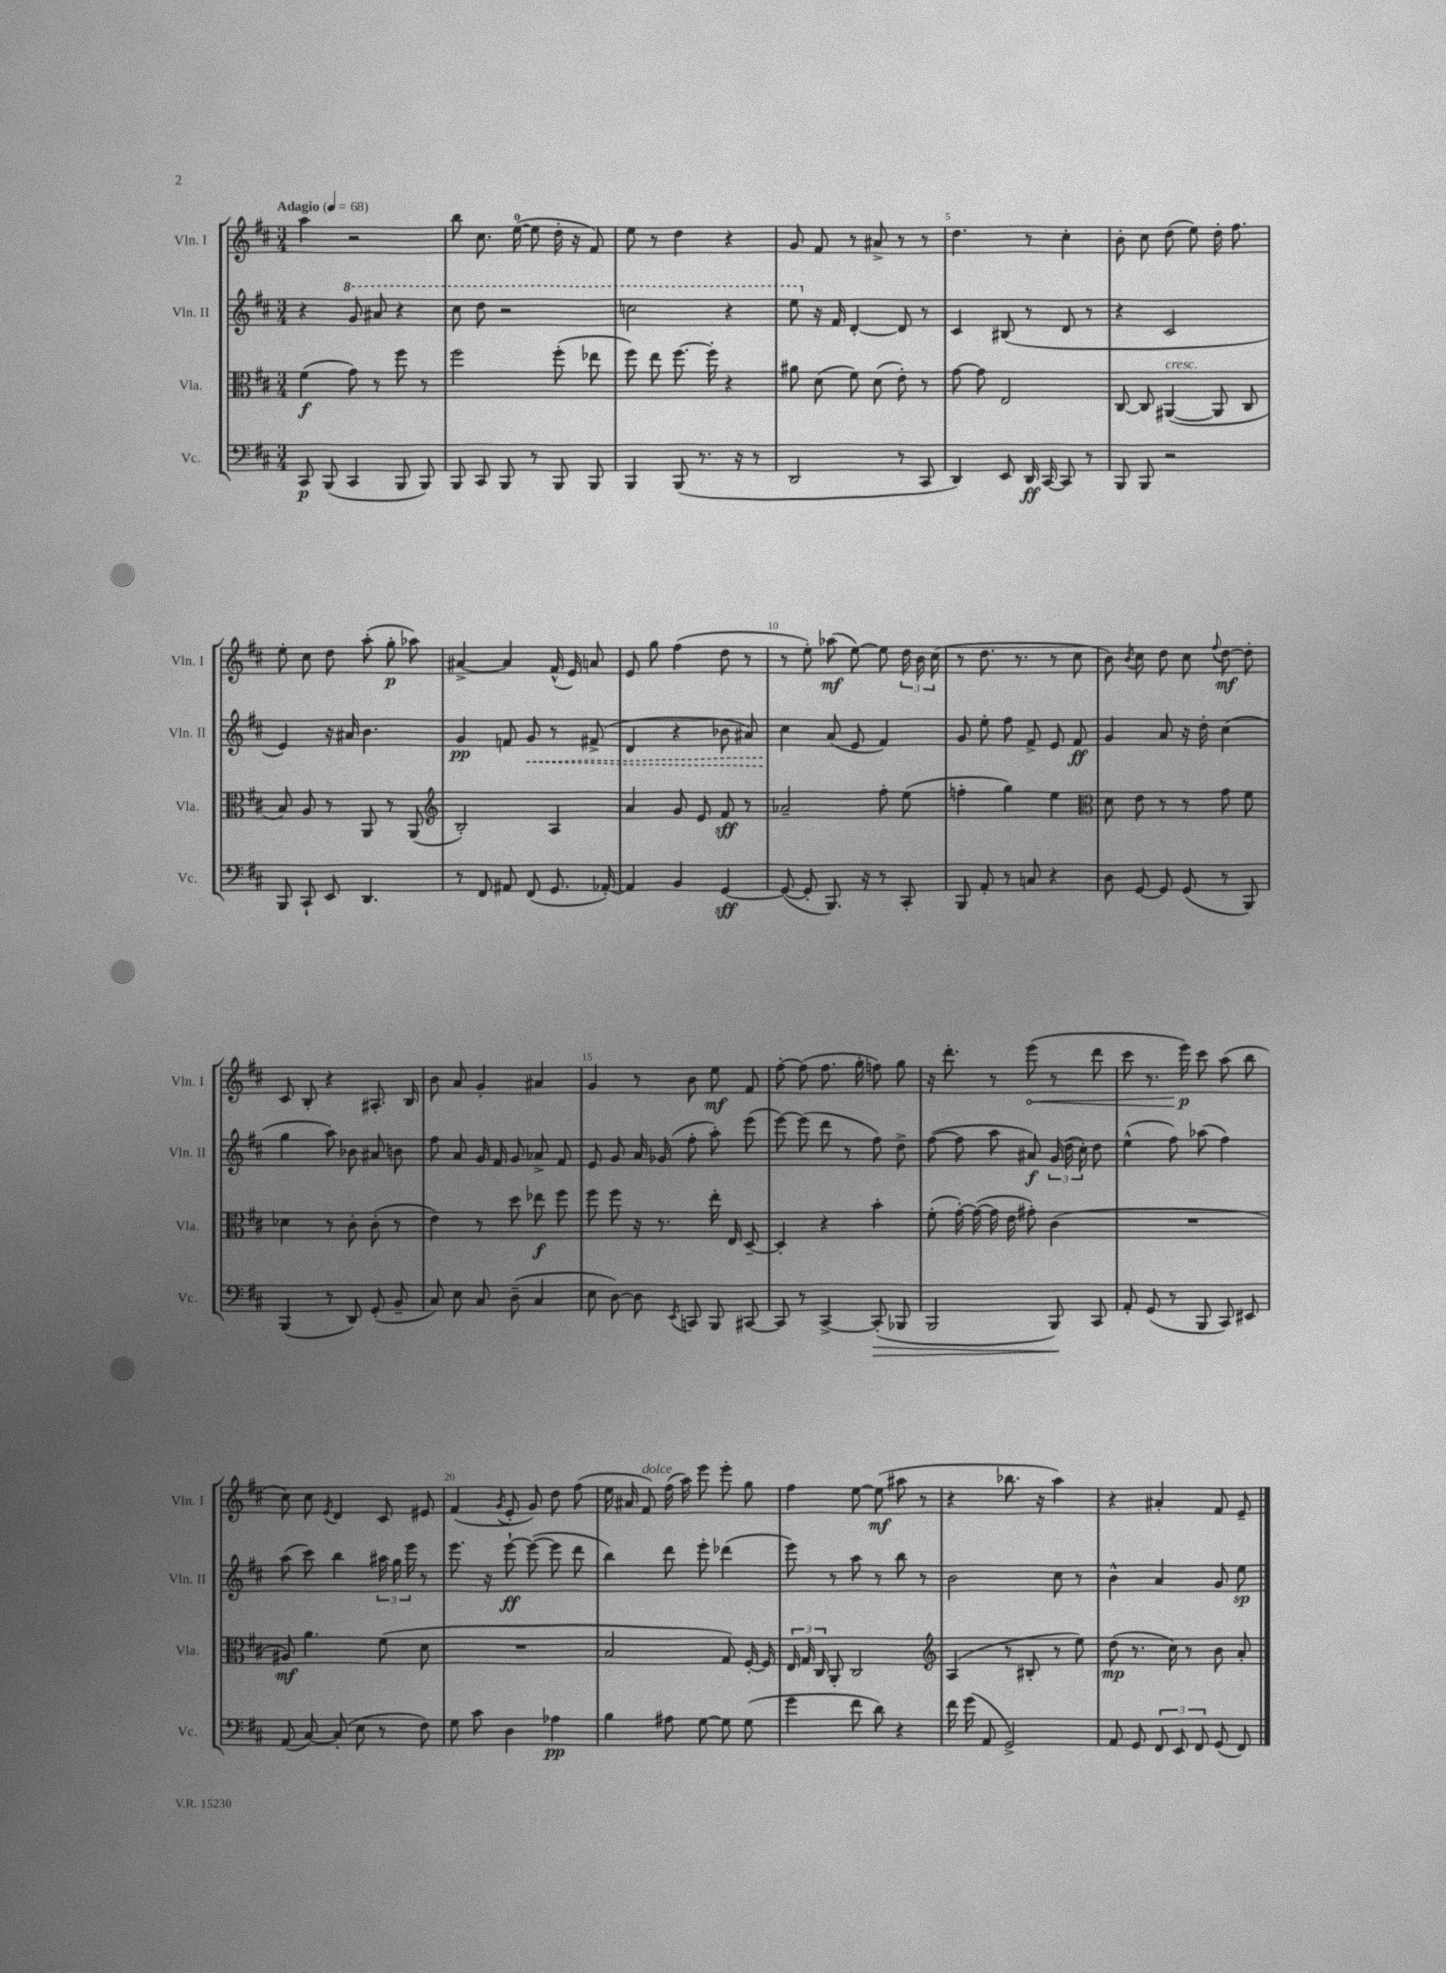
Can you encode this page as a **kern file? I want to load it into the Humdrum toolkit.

**kern	**dynam	**kern	**dynam	**kern	**dynam	**kern	**dynam
*part4	*part4	*part3	*part3	*part2	*part2	*part1	*part1
*staff4	*staff4	*staff3	*staff3	*staff2	*staff2	*staff1	*staff1
*I"Vc.	*	*I"Vla.	*	*I"Vln. II	*	*I"Vln. I	*
*I'Vc.	*	*I'Vla.	*	*I'Vln. II	*	*I'Vln. I	*
*clefF4	*	*clefC3	*	*clefG2	*	*clefG2	*
*k[f#c#]	*	*k[f#c#]	*	*k[f#c#]	*	*k[f#c#]	*
*M3/4	*	*M3/4	*	*M3/4	*	*M3/4	*
*MM68	*	*MM68	*	*MM68	*	*MM68	*
=1	=1	=1	=1	=1	=1	=1	=1
!	!	!	!	!	!	!LO:TX:a:B:t=Adagio	!
8CC#/	p	(4f#\	f	4r	.	4aa\	.
(8BBB/	.	.	.	.	.	.	.
*	*	*	*	*8va	*	*	*
4CC#/	.	8g\)	.	8gg/	.	2r	.
.	.	8r	.	8aa#X/	.	.	.
8BBB/	.	8ff#\	.	4r	.	.	.
8BBB/)	.	8r	.	.	.	.	.
=2	=2	=2	=2	=2	=2	=2	=2
8BBB/	.	2ff#\	.	8ccc#\	.	8bb\	.
8CC#/	.	.	.	8ddd\	.	8.cc#\	.
8BBB/	.	.	.	2r	.	.	.
.	.	.	.	.	.	([16ee\	.
8r	.	.	.	.	.	8ee\]	.
8BBB/	.	(8ff#'\	.	.	.	16dd'\	.
.	.	.	.	.	.	16r	.
8BBB/	.	8ee-X\	.	.	.	8f#/)	.
=3	=3	=3	=3	=3	=3	=3	=3
4BBB/	.	8ff#\)	.	2cccn\	.	8ee\	.
.	.	8ee\	.	.	.	8r	.
(8BBB/	.	[8.ff#\	.	.	.	4dd\	.
8.r	.	.	.	.	.	.	.
.	.	16ff#'\]	.	.	.	.	.
.	.	4r	.	4r	.	4r	.
16r	.	.	.	.	.	.	.
8r	.	.	.	.	.	.	.
=4	=4	=4	=4	=4	=4	=4	=4
2DD/	.	8a#X\	.	8eee\	.	8g/	.
*	*	*	*	*X8va	*	*	*
.	.	(8d\	.	16r	.	8f#/	.
.	.	.	.	16f#/	.	.	.
.	.	8f#\)	.	[4d'/	.	8r	.
.	.	(8d\	.	.	.	8a#X^/	.
8r	.	8e'\)	.	8d/]	.	8r	.
8CC#/	.	8r	.	8r	.	8r	.
=5	=5	=5	=5	=5	=5	=5	=5
4DD/)	.	[8g\	.	4c#/	.	4.dd\	.
.	.	8g\]	.	.	.	.	.
8EE/	.	2E/	.	(8B#X/	.	.	.
16DD/	ff	.	.	8r	.	8r	.
[16CC#/	.	.	.	.	.	.	.
8CC#/]	.	.	.	8d/	.	4cc#'\	.
8r	.	.	.	8r	.	.	.
=6	=6	=6	=6	=6	=6	=6	=6
8BBB/	.	[8C#/	.	4r	.	8b'\	.
8BBB/	.	8C#/]	.	.	.	8cc#\	.
!	!	!LO:TX:a:i:t=cresc.	!	!	!	!	!
2r	.	([4AA#X/	.	2c#/	.	(8dd\	.
.	.	.	.	.	.	8ee\)	.
.	.	8AA#/]	.	.	.	16dd'\	.
.	.	.	.	.	.	8.ff#\	.
.	.	8C#/	.	.	.	.	.
!!LO:LB:g=z
=7	=7	=7	=7	=7	=7	=7	=7
8BBB/	.	8B/)	.	4e/)	.	8ee'\	.
8CC#`/	.	8A/	.	.	.	8cc#\	.
8EE/	.	8r	.	16r	.	8dd\	.
.	.	.	.	16a#X/	.	.	.
4.DD/	.	8AA/	.	4.b\	.	(8aa'\	.
.	.	8r	.	.	.	8gg'\	p
.	.	(8AA/	.	.	.	8aa-X\)	.
=8	=8	=8	=8	=8	=8	=8	=8
*	*	*clefG2	*	*	*	*	*
8r	.	2B'/)	.	4g/	pp	[4a#X^/	.
8FF#/	.	.	.	.	.	.	.
8AA#X/	.	.	.	8fn/	.	4a#/]	.
!	!	!	!	!	!LO:HP:b	!	!
(8FF#/	.	.	.	8g/	<	.	.
8.GG/	.	4A/	.	8r	.	(16f#^^/	.
.	.	.	.	.	.	16e/)	.
.	.	.	.	(8f#X^/	.	8an/	.
[16AA-X'/)	.	.	.	.	.	.	.
=9	=9	=9	=9	=9	=9	=9	=9
4AA-/]	.	4a/	.	4d/	.	8e/	.
.	.	.	.	.	.	8gg\	.
4BB/	.	8g/	.	4r	.	(4ff#\	.
.	.	8e/	.	.	.	.	.
[4GG/	sff	8f#/	sff	8b-X\	.	8dd\	.
.	.	8r	.	8a#X/)	.	8r	.
=10	=10	=10	=10	=10	=10	=10	=10
(8GG/_	.	2a-X~/	.	4cc#\	.	8r	.
8GG'/]	.	.	.	.	.	8ee'\)	.
8.BBB/)	.	.	.	(8a/	[	(8aa-X\	mf
.	.	.	.	8e/	.	[8ee\)	.
16r	.	.	.	.	.	.	.
8r	.	8ff#'\	.	4f#/)	.	8ee\]	.
8CC#'/	.	(8ee\	.	.	.	24dd\	.
.	.	.	.	.	.	24b\	.
.	.	.	.	.	.	(24cc#\	.
=11	=11	=11	=11	=11	=11	=11	=11
8BBB/	.	4ffn'\	.	8g/	.	8r	.
8AA'/	.	.	.	8ee'\	.	8.dd\	.
8r	.	4gg\)	.	8ff#\	.	.	.
.	.	.	.	.	.	8.r	.
8Cn/	.	.	.	8f#^/	.	.	.
4r	.	4ee\	.	8e/	.	8r	.
.	.	.	.	8f#/	ff	8cc#\	.
=12	=12	=12	=12	=12	=12	=12	=12
*	*	*clefC3	*	*	*	*	*
8D\	.	8d\	.	4g/	.	8b\)	.
.	.	.	.	.	.	8qb/	.
[8GG/	.	8e\	.	.	.	8cc#\	.
8GG/]	.	8r	.	8a/	.	8dd\	.
(8GG/	.	8r	.	16r	.	8cc#\	.
.	.	.	.	16dd'\	.	.	.
.	.	.	.	.	.	8qqff#/	.
8r	.	8g\	.	(4cc#\	.	[8dd\	mf
8BBB/)	.	8f#\	.	.	.	8dd'\]	.
!!LO:LB:g=z
=13	=13	=13	=13	=13	=13	=13	=13
(4BBB/	.	4d-X\	.	4gg\	.	8c#/	.
.	.	.	.	.	.	8B'/	.
8r	.	8r	.	8aa\)	.	4r	.
8DD/)	.	8c#'\	.	8b-X\	.	.	.
(8GG'/	.	(8c#'\	.	8a#X/	.	8.A#X'/	.
8BB~/	.	8r	.	8bn\	.	.	.
.	.	.	.	.	.	16B/	.
=14	=14	=14	=14	=14	=14	=14	=14
8C#/)	.	4e\)	.	8ff#\	.	8b\	.
8E\	.	.	.	8a/	.	8a/	.
8C#/	.	8r	.	16g/	.	4g'/	.
.	.	.	.	16f#/	.	.	.
(8D~\	.	8dd\	.	8g/	.	.	.
4C#/	.	8ee-X\	f	8a-X^/	.	4a#X/	.
.	.	8ff#\	.	8f#/	.	.	.
=15	=15	=15	=15	=15	=15	=15	=15
8E\	.	8ff#\	.	8e/	.	4g/	.
[8D\)	.	8ff#\	.	8g/	.	.	.
8D\]	.	16r	.	16a/	.	8r	.
.	.	8.r	.	(16g-X/	.	.	.
8qEE/	.	.	.	.	.	.	.
8CCn/	.	.	.	8ff#'\	.	8b\	.
8BBB/	.	16ee'\	.	8aa'\)	.	8ee\	mf
.	.	16E/	.	.	.	.	.
[8CC#X/	.	[8D~/	.	(8eee\	.	8f#/	.
=16	=16	=16	=16	=16	=16	=16	=16
8CC#/]	.	4D'/]	.	[8eee\)	.	[8ff#'\	.
8r	.	.	.	(8eee\]	.	(8ff#\]	.
[4CC#^/	.	4r	.	8ddd\	.	8.ff#\	.
.	.	.	.	8r	.	.	.
.	.	.	.	.	.	16gg'\	.
!	!LO:HP:b	!	!	!	!	!	!
(8CC#'/]	>	4b'\	.	8ff#\)	.	8ffn\)	.
8BBB-X/	.	.	.	8dd^\	.	8gg\	.
=17	=17	=17	=17	=17	=17	=17	=17
2BBB/	.	(8f#'\	.	([8ff#\	.	16r	.
.	.	.	.	.	.	8.ddd'\	.
.	.	[16g'\)	.	8ff#\]	.	.	.
.	.	(16g\_	.	.	.	.	.
.	.	16g\]	.	8aa\	.	8r	.
.	.	16e\	.	.	.	.	.
!	!	!	!	!	!	!	!LO:HP:b
.	.	8g#X'\)	.	8a#X/)	f	(8eee\	<
8BBB/)	.	(4c#\	.	(24g/	.	8r	.
.	.	.	.	24dd\	.	.	.
.	.	.	.	24cc#'\)	.	.	.
8CC#/	]	.	.	8dd\	.	8ddd\	.
=18	=18	=18	=18	=18	=18	=18	=18
8AA'/	.	2.r	.	(4ee^^\	.	8ccc#\	.
(8GG/	.	.	.	.	.	8.r	.
8r	.	.	.	8ff#\)	.	.	.
.	.	.	.	.	.	16eee\)	p
8BBB/	.	.	.	(8aa-X\	.	8ccc#\	[
8CC#/)	.	.	.	4ff#\)	.	(8aa\	.
8EE#X/	.	.	.	.	.	8bb\	.
!!LO:LB:g=z
=19	=19	=19	=19	=19	=19	=19	=19
(8AA/	.	8A#X/)	mf	(8aa\	.	8cc#\)	.
[8C#/)	.	4.a\	.	8ccc#\)	.	8cc#\	.
.	.	.	.	.	.	8qe/	.
(8C#'/]	.	.	.	4bb\	.	4d/	.
8E\	.	.	.	.	.	.	.
8r	.	(8f#\	.	24aa#X\	.	8c#/	.
.	.	.	.	24gg\	.	.	.
.	.	.	.	24eee\	.	.	.
8F#\)	.	8d\	.	8r	.	8e#X/	.
=20	=20	=20	=20	=20	=20	=20	=20
8G\	.	2.r	.	8.eee\	.	(4f#/	.
8c#\	.	.	.	.	.	.	.
.	.	.	.	16r	.	.	.
.	.	.	.	.	.	8qg/	.
4D\	.	.	.	[8eee`\	ff	8e'/	.
.	.	.	.	(8eee\_	.	8g/)	.
4A-X\	pp	.	.	8eee\]	.	8dd\	.
.	.	.	.	8ddd\	.	(8ff#\	.
=21	=21	=21	=21	=21	=21	=21	=21
4B\	.	2B/	.	4bb\)	.	16ee\	.
.	.	.	.	.	.	16a#X/	.
!	!	!	!	!	!	!LO:TX:a:i:t=dolce	!
.	.	.	.	.	.	8f#/)	.
8A#X\	.	.	.	8ddd\	.	(16ff#\	.
.	.	.	.	.	.	16aa\)	.
[8G\	.	.	.	8eee'\	.	8eee\	.
8G\]	.	8G/)	.	(4ddd-X\	.	8eee'\	.
(8G\	.	[16F#'/	.	.	.	8gg\	.
.	.	16F#/]	.	.	.	.	.
=22	=22	=22	=22	=22	=22	=22	=22
4g\	.	24E/	.	8eee\)	.	4ff#\	.
.	.	24G/	.	.	.	.	.
.	.	24C#/	.	.	.	.	.
.	.	8AA'/	.	8r	.	.	.
8f#\	.	2C#/	.	8aa\	.	[8ee\	.
8d\)	.	.	.	8r	.	(8ee\]	mf
4r	.	.	.	8bb\	.	8aa#X\	.
.	.	.	.	8r	.	8r	.
=23	=23	=23	=23	=23	=23	=23	=23
*	*	*clefG2	*	*	*	*	*
16f#\	.	(4A/	.	2b\	.	4r	.
(16g\	.	.	.	.	.	.	.
8AA/	.	.	.	.	.	.	.
2GG^/)	.	8r	.	.	.	8.bb-X\	.
.	.	8B#X'/	.	.	.	.	.
.	.	.	.	.	.	16r	.
.	.	8r	.	8cc#\	.	4aa\)	.
.	.	8ee\)	.	8r	.	.	.
=24	=24	=24	=24	=24	=24	=24	=24
8AA/	.	(8dd\	mp	4b^^\	.	4r	.
8GG/	.	8.r	.	.	.	.	.
12FF#/	.	.	.	4a/	.	4a#X'/	.
.	.	16cc#\)	.	.	.	.	.
12EE/	.	.	.	.	.	.	.
.	.	8r	.	.	.	.	.
12FF#/	.	.	.	.	.	.	.
(8GG/	.	8b\	.	8g/	.	8f#/	.
8FF#/)	.	8a'/	.	8ee\	sp	8e~/	.
==	==	==	==	==	==	==	==
*-	*-	*-	*-	*-	*-	*-	*-
